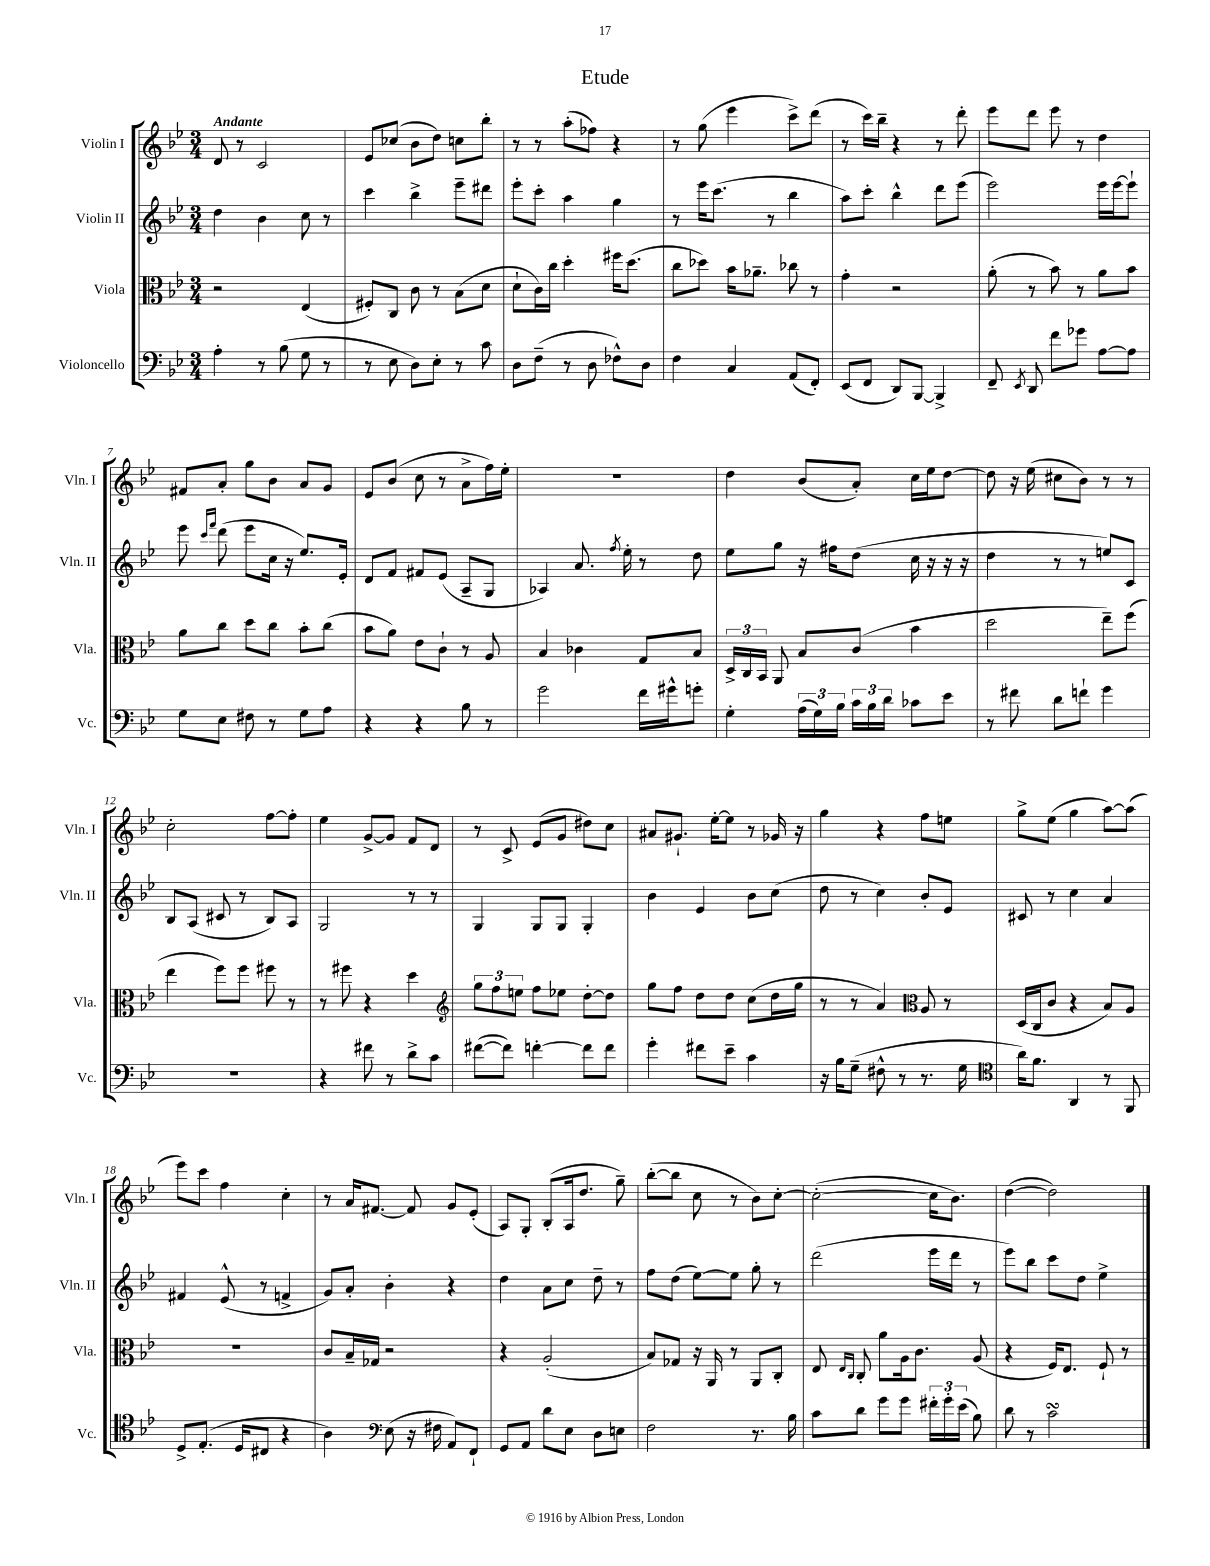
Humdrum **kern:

**kern	**kern	**kern	**kern
*staff4	*staff3	*staff2	*staff1
*clefF4	*clefC3	*clefG2	*clefG2
*k[b-e-]	*k[b-e-]	*k[b-e-]	*k[b-e-]
*M3/4	*M3/4	*M3/4	*M3/4
4A'	2r	4dd	8d
.	.	.	8r
8r	.	4b-	2c
(8B-	.	.	.
8G	(4E-	8cc	.
8r	.	8r	.
=	=	=	=
8r	8F#')	4ccc	8e-
8E-	8C	.	(8cc-
8D)	8c	4bb-^	8b-
8E-'	8r	.	8dd)
8r	(8B-	8eee-~	8cc
8c	8d	8ddd#	8bb-'
=	=	=	=
8D	8d`	8eee-'	8r
(8F~	16c)	8ccc'	8r
.	16cc	.	.
8r	4dd'	4aa	(8aa'
8D	.	.	8ff-)
8F-^^)	16ff#	4gg	4r
.	(8.dd	.	.
8D	.	.	.
=	=	=	=
4F	8cc	8r	8r
.	8dd-)	16eee-	(8gg
.	.	(8.ccc	.
4C	16b-	.	4eee-
.	8.a-~	.	.
.	.	8r	.
(8AA	8cc-	4bb-	8ccc^)
8FF')	8r	.	(8ddd
=	=	=	=
(8EE-	4g'	8aa)	8r
8FF	.	8ccc'	16ccc)
.	.	.	16bb-~
8DD)	2r	4bb-^^	4r
[8BBB-	.	.	.
4BBB-^]	.	8ddd	8r
.	.	(8eee-	8ddd'
=	=	=	=
8FF~	(8a'	2eee-)	8eee-
8qEE-	.	.	.
8DD	8r	.	8ddd
8f	8b-)	.	8eee-
8g-	8r	.	8r
[8A	8a	16eee-	4dd
.	.	[16eee-	.
8A]	8b-	8eee-`]	.
=	=	=	=
8G	8a	8eee-	8f#
.	.	16qqccc	.
.	.	16qqfff	.
8E-	8cc	(8ddd	8a'
8F#	8dd	8eee-	8gg
8r	8cc	16cc	8b-
.	.	16r	.
8G	8b-'	8.ee-)	8a
8A	(8cc	.	8g
.	.	16e-'	.
=	=	=	=
4r	8b-	8d	8e-
.	8a)	8f	(8b-
4r	8e-	8f#	8cc
.	8c`	(8e-	8r
8B-	8r	8A~	8a^
8r	8A	8G	16ff)
.	.	.	16ee-'
=	=	=	=
2g	4B-	4A-)	2.r
.	4c-	8.a	.
.	.	8qff	.
.	.	16ee-'	.
16f	8G	8r	.
16g#^^	.	.	.
8g'	8B-	8dd	.
=	=	=	=
4G'	24D^	8ee-	4dd
.	24C	.	.
.	24BB-	.	.
.	8AA	8gg	.
(24A	8B-	16r	(8b-
24G)	.	.	.
.	.	16ff#	.
24B-	.	.	.
24c	(8c	(8dd	8a')
24B-	.	.	.
24d	.	.	.
8c-	4b-	16cc	16cc
.	.	16r	16ee-
8e-	.	16r	[8dd
.	.	16r	.
=	=	=	=
8r	2dd	4dd	8dd]
8f#	.	.	16r
.	.	.	(16ee-
8d	.	8r	8cc#
8f`	.	8r	8b-)
4g	8ee-~)	8ee)	8r
.	(8ff	8c	8r
=	=	=	=
2.r	4ee-	8B-	2cc'
.	.	(8A	.
.	8ff)	8c#	.
.	8ff	8r	.
.	8ff#	8B-)	[8ff
.	8r	8A	8ff']
=	=	=	=
4r	8r	2G	4ee-
.	8ff#	.	.
8f#	4r	.	[8g^
8r	.	.	8g]
8d^	4dd	8r	8f
8c	.	8r	8d
=	=	=	=
*	*clefG2	*	*
([8f#	12gg	4G	8r
.	12ff	.	.
8f#])	.	.	8c^
.	12ee	.	.
[4f'	8ff	8G	(8e-
.	8ee-	8G	8g
8f]	[8dd'	4G'	8dd#)
8f	8dd]	.	8cc
=	=	=	=
4g'	8gg	4b-	8a#
.	8ff	.	8.g#`
8f#	8dd	4e-	.
.	.	.	[16ee-'
8e-~	8dd	.	8ee-]
4c	(8cc	8b-	8r
.	16dd	(8cc	16g-
.	16gg	.	16r
=	=	=	=
16r	8r	8dd	4gg
16B-	.	.	.
(8G~	8r	8r	.
8F#^^	4a)	4cc)	4r
8r	.	.	.
*	*clefC3	*	*
8.r	8A	8b-'	8ff
.	8r	8e-	8ee
16G	.	.	.
=	=	=	=
*clefC4	*	*	*
16a)	(16D	8c#	8gg^
8.f	16C	.	.
.	8c	8r	(8ee-
4AA	4r	4cc	4gg
8r	8B-)	4a	[8aa)
8FF	8A	.	(8aa]
=	=	=	=
8D^	2.r	4f#	8eee-)
(8.E-'	.	.	8ccc
.	.	(8e-^^	4ff
16D	.	.	.
8C#	.	8r	.
4r	.	4f^	4cc'
=	=	=	=
4A)	8c	8g)	8r
.	16B-~	8a'	16a
.	16G-	.	[8.f#
*clefF4	*	*	*
(8E-	2r	4b-'	.
16r	.	.	8f#]
16F#	.	.	.
8AA)	.	4r	8g
8FF`	.	.	(8e-'
=	=	=	=
8GG	4r	4dd	8A)
8AA	.	.	8G'
8d	(2A'	8a	(8B-'
8E-	.	8cc	16A
.	.	.	8.dd
8D	.	8dd~	.
8E	.	8r	8gg~)
=	=	=	=
2F	8B-)	8ff	([8bb-'
.	8G-	(8dd	8bb-]
.	16r	[8ee-)	8cc
.	16AA	.	.
.	8r	8ee-]	8r
8.r	8AA	8gg'	8b-)
.	8C'	8r	[8cc'
16B-	.	.	.
=	=	=	=
8c	8E-	(2ddd	(2cc'_
.	16qqE-	.	.
.	16qqC	.	.
8d	8C'	.	.
8g	8a	.	.
8g	16A	.	.
.	8.c	.	.
24f#'	.	16eee-	16cc]
24g'	.	.	.
.	.	16ddd	8.b-)
(24e-	.	.	.
8B-)	(8A	8r	.
=	=	=	=
8d	4r	8eee-)	([4dd
8r	.	8bb-	.
2c	16F)	8ccc	2dd])
.	8.E-	.	.
.	.	8dd	.
.	8F`	4ee-^	.
.	8r	.	.
==	==	==	==
*-	*-	*-	*-
